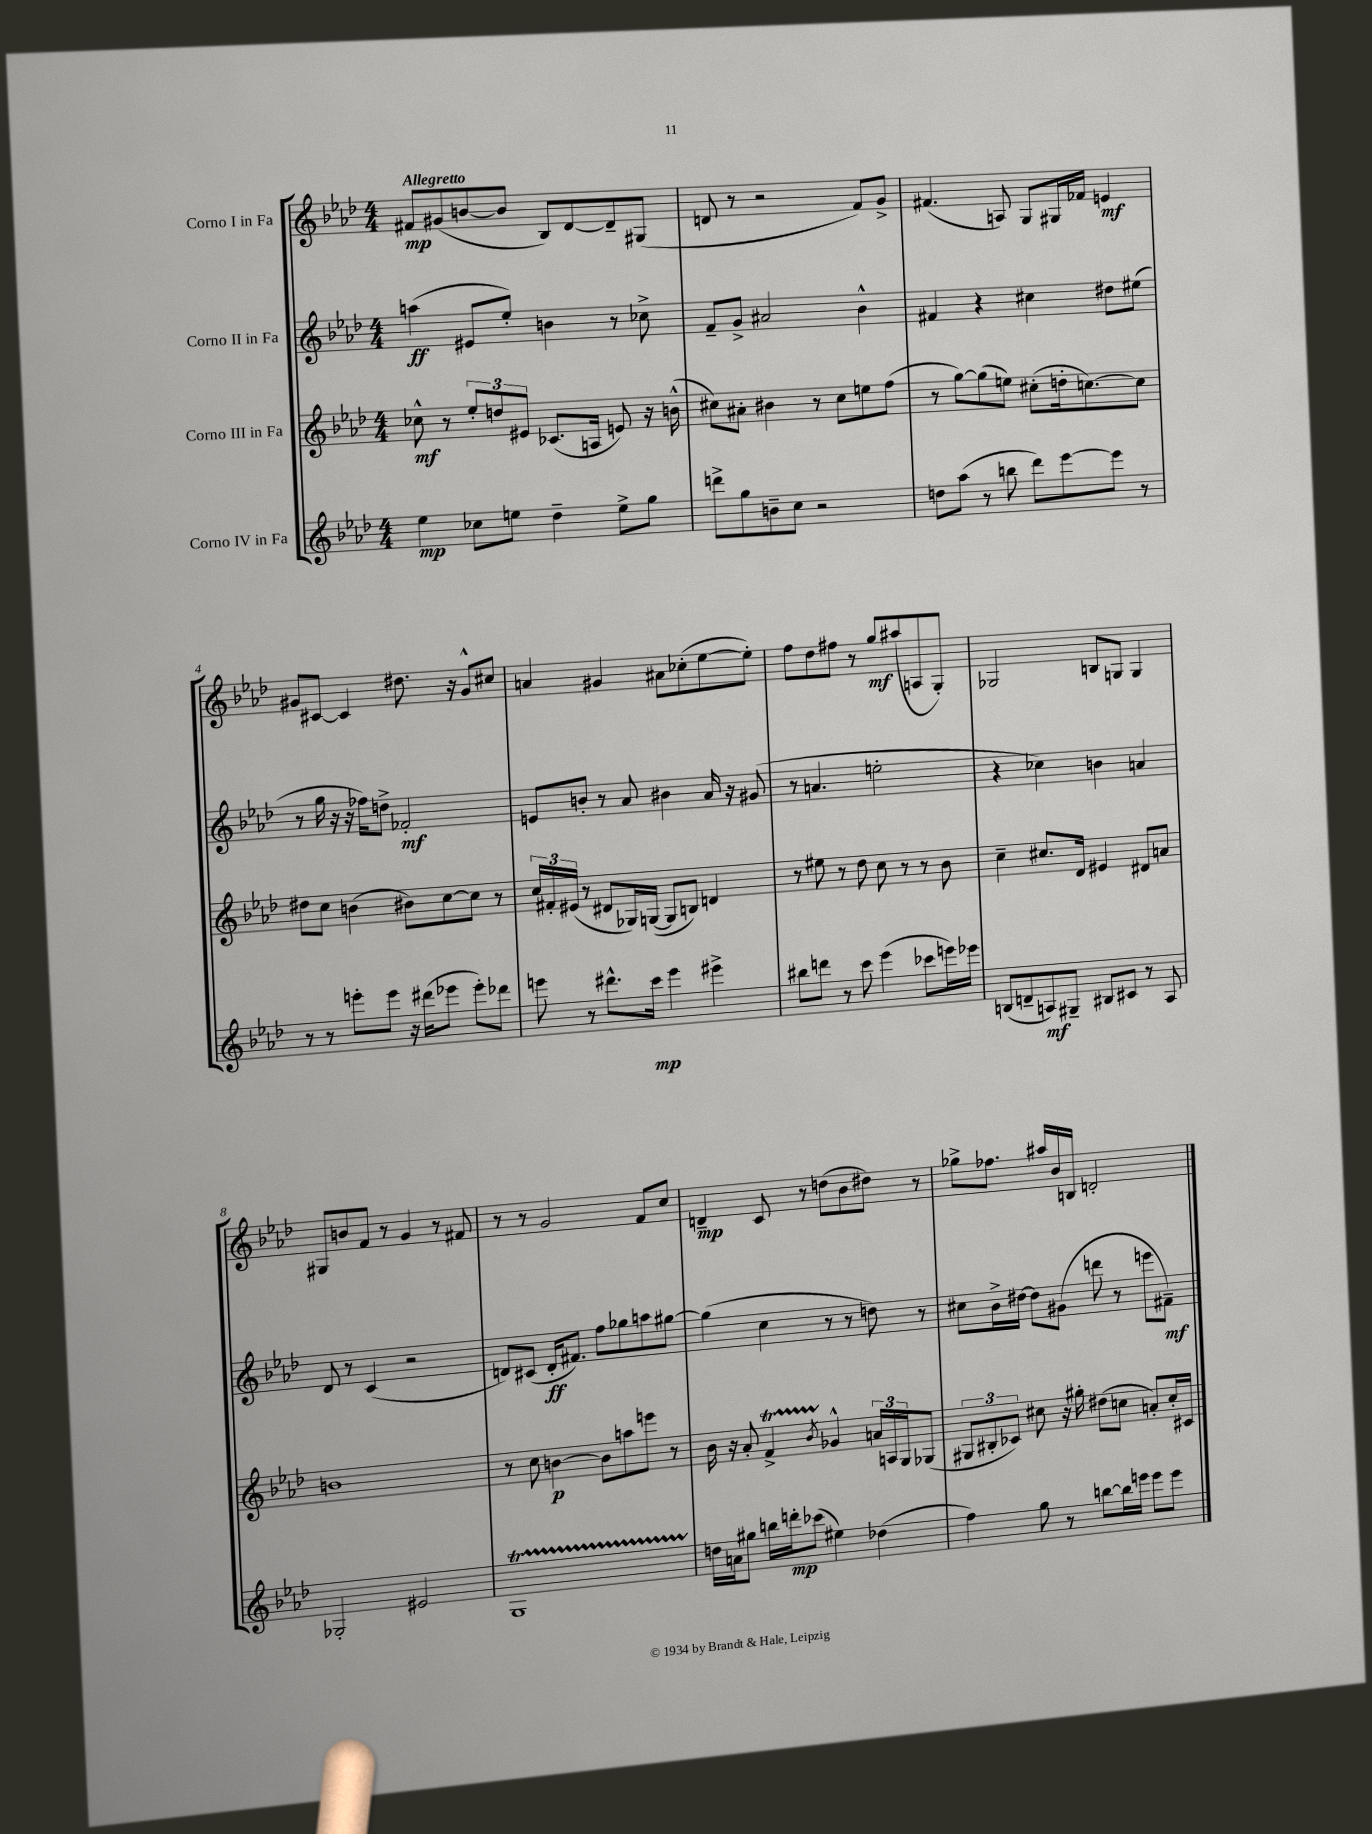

**kern	**kern	**kern	**kern
*staff4	*staff3	*staff2	*staff1
*clefG2	*clefG2	*clefG2	*clefG2
*k[b-e-a-d-]	*k[b-e-a-d-]	*k[b-e-a-d-]	*k[b-e-a-d-]
*M4/4	*M4/4	*M4/4	*M4/4
4ee-	8cc-^^	(4aa	8f#
.	8r	.	(8g#
8cc-	12ee-'	8e#	[8b
.	12dd	.	.
8ee	.	8ee-')	8b]
.	12e#	.	.
4dd-~	(8.c-	4b	8B-)
.	.	.	[8d-
.	16A	.	.
8ee^	8e)	8r	8d-~]
8gg	16r	8cc-^	(8G#
.	(16b^^	.	.
=	=	=	=
8ddd^	8cc#)	8f~	8d
8gg	8a#'	8g^	8r
8b~	4b#	2a#	2r
8cc	.	.	.
2r	8r	.	.
.	8cc#	.	.
.	8ee	4b-^^	8f)
.	(8ff	.	8g^
=	=	=	=
8dd	8r	4f#	(4.f#
(8aa-	[8gg)	.	.
8r	(8gg]	4r	.
8bb	8ee)	.	8A)
8ddd-)	(8cc#'	4cc#	8G
[8eee-	16dd'	.	16G#
.	[8.cc)	.	16f-
8eee-]	.	8dd#	4e
8r	8cc]	(8ee#	.
=	=	=	=
8r	8dd#	8r	8g#
8r	8cc	16gg	[8c#
.	.	16r	.
8eee'	(4b	16r	4c#]
.	.	16ff-)	.
8eee	.	8dd^	.
16r	8b#)	2f-'	8.dd#
(16ddd#	.	.	.
8eee-	[8cc	.	.
.	.	.	16r
8eee-')	8cc]	.	8g#^^
8ddd-	8r	.	8cc#
=	=	=	=
8eee	24cc	8e	4a
.	24f#'	.	.
.	(24e#	.	.
8r	8r	8b'	.
8.ddd#^^	8d#	8r	4g#
.	16G-)	8a-	.
16ccc	([16G	.	.
4eee	8G]	4b#	8a#
.	8B)	.	(8cc-'
4eee#^	4d	16a-	[8ee-
.	.	16r	.
.	.	(8g#	8ee-'])
=	=	=	=
8bb#	8r	8r	8ff
8ddd	8ee#	4.a	8dd-
8r	8r	.	8ff#
8ccc	8dd-	.	8r
(4eee-	8cc	2ee'	8gg
.	8r	.	(8aa#
8ccc-	8r	.	8A
16eee)	8b-	.	8G')
16eee-	.	.	.
=	=	=	=
(8B	4cc~	4r	2G-
8d~	.	.	.
8A)	8.cc#	4cc-)	.
8G#~	.	.	.
.	16d-	.	.
8B#	4e#	4b	8B
8c#	.	.	8G
8r	8d#	4a	4G
8A	8a	.	.
=	=	=	=
2G-'	1b	8d-	8G#
.	.	8r	8b
.	.	(4c	8f
.	.	.	8r
2e#	.	2r	4g
.	.	.	8r
.	.	.	8f#
=	=	=	=
1G	8r	8d)	8r
.	8cc	(8c#	8r
.	[4b	16d'	2g
.	.	8.f#)	.
.	8b]	8ff	.
.	8aa	8gg-	.
.	8eee	8aa	8f
.	8r	[8gg#	8cc
=	=	=	=
16dd	16b-	(4gg#]	4d~
16a	16r	.	.
8gg#	8a-'	.	.
16bb	4f^	4cc	8c
16ddd'	.	.	.
(8ccc-	.	.	8r
.	8qb-	.	.
4ee#)	4g-^^	8r	(8dd
.	.	8r	8b-
(4dd-	24a	8dd)	8dd#)
.	24A	.	.
.	24G	.	.
.	(8G-	8r	8r
=	=	=	=
4ff)	12G#	8cc#	8gg-^
.	12B#'	.	.
.	.	16b-^	8.ff-
.	12c-)	.	.
.	.	[16dd#	.
8gg	8cc#	8dd#]	.
.	.	.	16aa#
8r	16r	(8g#	16b-
.	16gg#'	.	16B
[8bb	(8dd#	8ddd	2d'
16bb]	8cc	8r	.
16eee	.	.	.
8eee	8a')	8eee	.
8eee	16cc'	8f#~)	.
.	16c#	.	.
==	==	==	==
*-	*-	*-	*-
